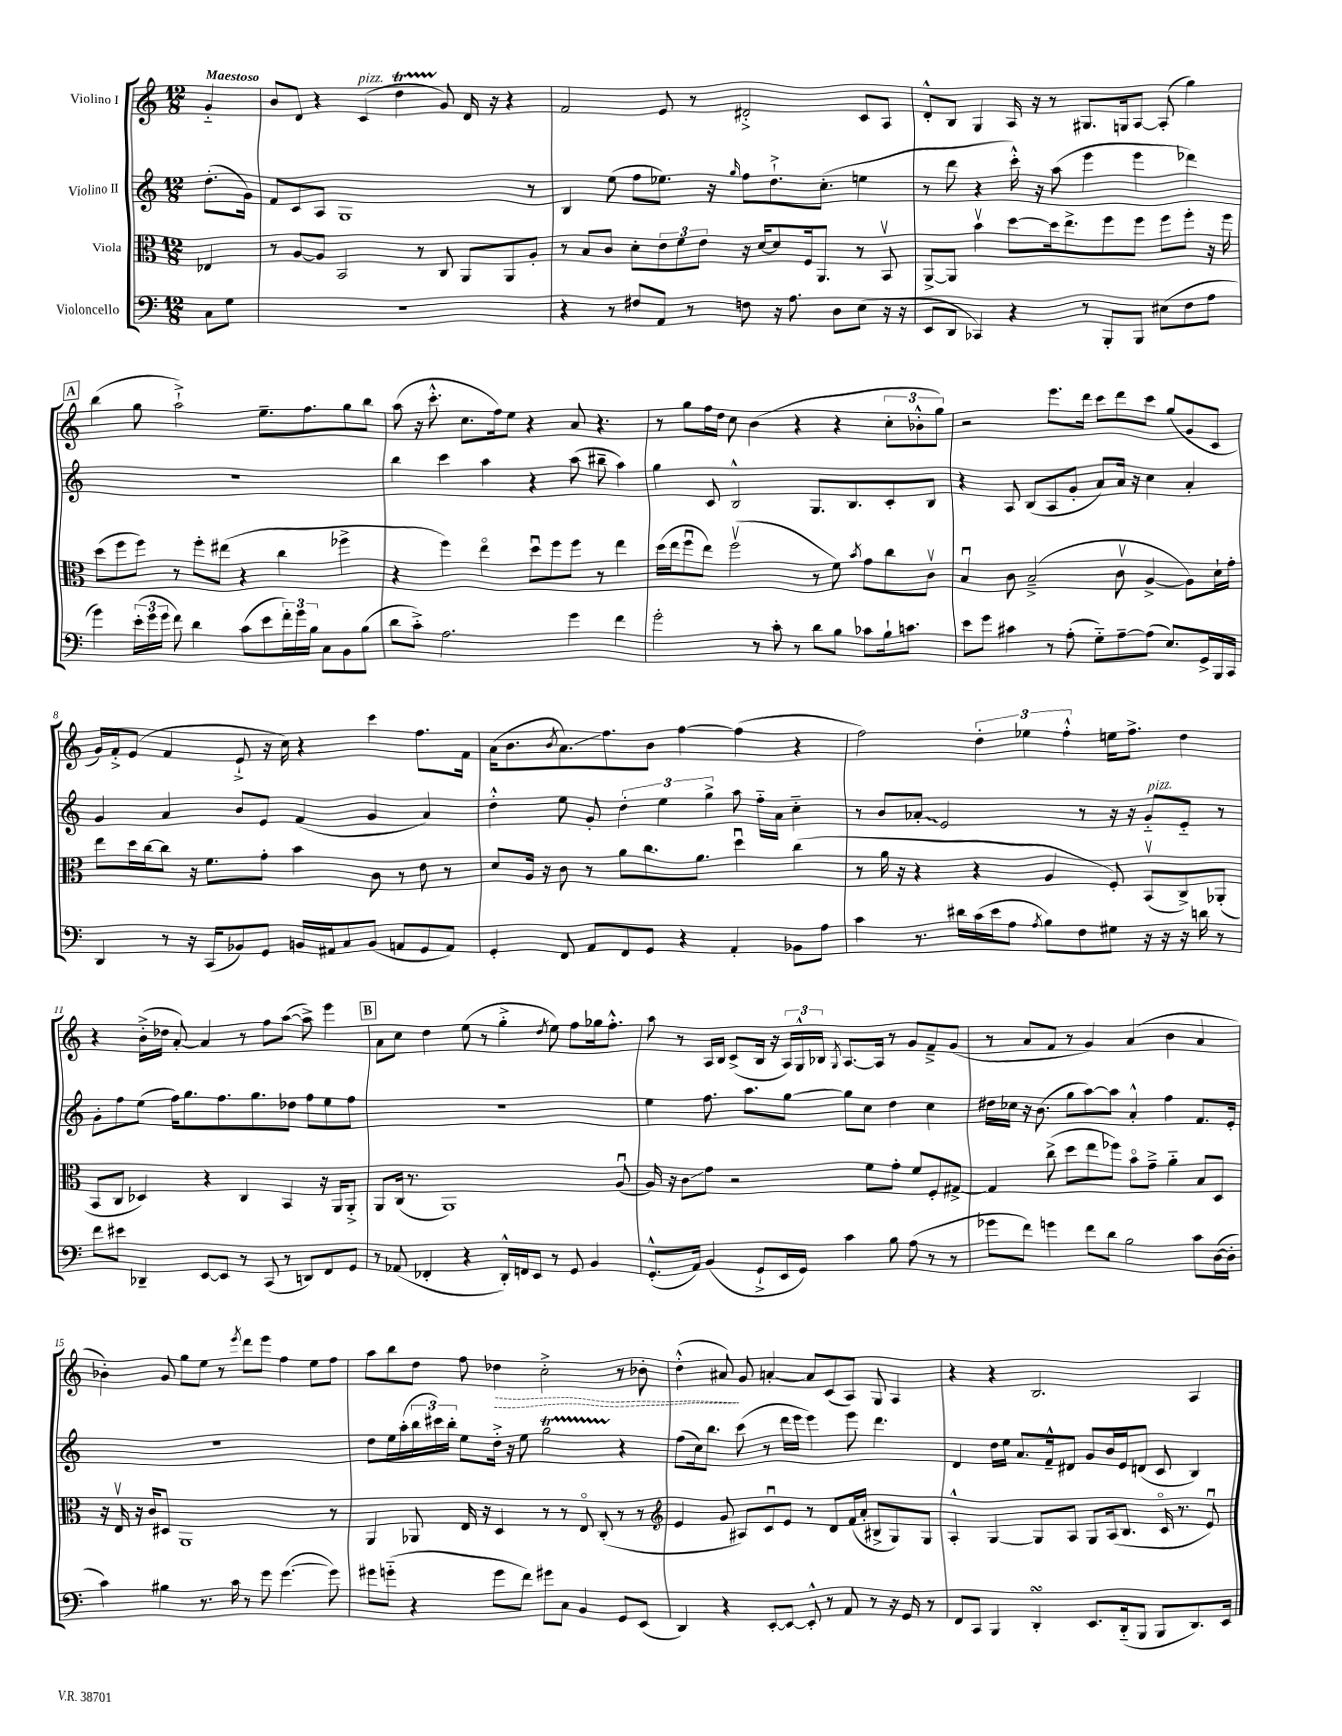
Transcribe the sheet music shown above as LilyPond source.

<<
\new StaffGroup <<
\new Staff = "s0" \with { instrumentName = "Violino I" } {
    \clef treble \key c \major \numericTimeSignature \time 12/8 \partial 4 \tempo "Maestoso"
    g'4-_ |
    b'8 d'8 r4 c'4^\markup { \italic "pizz." }( d''4\startTrillSpan g'8\stopTrillSpan) d'16 r16 r4 |
    f'2 e'8 r8 dis'2-.-> c'8 a8 |
    d'8-.-^ b8 g4 a16 r16 r8 gis8. g16 a8~ a8-.( g''4) |
    \mark \markup { \box "A" } b''4( g''8 a''2-!->) e''8.-- f''8. g''8 b''8 |
    a''8( r16 c'''8.-.-^ c''8. f''16) e''8 r4 a'8 r4. |
    r8 g''8 f''16 d''16 c''8 b'4( r4 r4 \tuplet 3/2 { c''8-. bes'8-.-^ g''8) } |
    r2 e'''8. d'''16 c'''8 d'''8 c'''8 g''8( g'8 c'8 |
    g'16) f'16-.-> e'8( f'4 e'8-!-> r16 c''16) r4 c'''4 f''8. f'16 |
    a'16( b'8. \acciaccatura { b'8 } a'8.\glissando) f''8. b'8 f''4~ f''4( r4 |
    f''2) \tuplet 3/2 { d''4-. ees''4 f''4-.-^ } e''16 f''8.-> d''4 |
    r4 b'16-.->( des''16 a'8~-.) a'4 r8 f''8 a''8~( a''8->) e'''4 |
    \mark \markup { \box "B" } a'8 c''8 d''4 e''8( r8 g''4-.-> \acciaccatura { d''8 } e''8) f''8 ges''16 f''8.-.-^ |
    a''8 r8 a16 b16 c'8->( b16 r16 \tuplet 3/2 { a16) g16-^ bes16 } \acciaccatura { g8 } a8.~ a16 r8 g'8 f'8---> g'8( |
    r8 a'8 f'8 r8 g'4) a'4( b'4 a'4 |
    bes'4-.) g'8 g''8 e''8 r8 \acciaccatura { e'''8 } d'''8 e'''8 f''4 e''8 f''8 |
    a''8 b''8 d''8 f''8 \once \override Hairpin.style = #'dashed-line des''4\> c''2-.-> r8 bes'8-. |
    d''4-.-^( ais'8\!) g'8 a'4~-. a'8 c'8( a8) g8 a4 |
    r4 r4 b2. a4 \bar "|." |
}
\new Staff = "s1" \with { instrumentName = "Violino II" } {
    \clef treble \key c \major \numericTimeSignature \time 12/8 \partial 4
    d''8.-.( g'16) |
    f'8 c'8 a8 g1 r8 |
    b4 e''8( f''8 ees''8.) r16 \grace { g''16 } f''8 d''8.-!-> c''8.-.( e''4 |
    r8 d'''8 r4 c'''16-.-^) r16 a''8( e'''4 e'''4 des'''4) |
    \mark \markup { \box "A" } R1. |
    b''4 c'''4 a''4 r4 a''8( bis''8-- a''4) |
    g''4 c'8 b2-^ g8. b8. c'8-. b8 |
    r4 a8 b8( a8 g'8-. a'8) a'16 r16 c''4 a'4-. |
    g'4 a'4 b'8 e'8 f'4( g'4 a'4) |
    d''4-.-^ e''8 g'8-. \tuplet 3/2 { d''4-. e''4 g''4-> } a''8 f''16-_ a'16 c''4-_ |
    r8 b'8 \once \override Glissando.style = #'zigzag aes'8-.\glissando e'2 r8 r16 r16 g'8-_^\markup { \italic "pizz." } e'8-_ r8 |
    g'8-. f''8 e''8( f''16) g''8. f''8. g''8. des''8 f''8 e''8 f''8 |
    \mark \markup { \box "B" } R1. |
    e''4 f''8. a''8. g''8~ g''8 c''8 d''4 c''4 |
    dis''16 ces''16 r16 b'8.( g''8 a''8~) a''8 a'4-.-^ f''4 f'8. e'16-. |
    R1. |
    d''8 e''16 a''16-.( \tuplet 3/2 { b''16 cis'''16) b''16-. } e''8 d''16-.-> r16 e''8 g''2\startTrillSpan r4\stopTrillSpan |
    f''8( c''16) b''8. c'''8( r8 d'''16 e'''16 e'''4) e'''8 d'''4. |
    d'4 d''16 e''16 a'8. f'16---^ dis'8 g'8 b'16 e'16 d'8( c'8 b4) \bar "|." |
}
\new Staff = "s2" \with { instrumentName = "Viola" } {
    \clef alto \key c \major \numericTimeSignature \time 12/8 \partial 4
    ees4 |
    r8 a8~ a8 b,2 r8 c8 a,8 a,8 a8-. |
    r8 b8 c'8 d'8-. \tuplet 3/2 { e'8 f'8 e'8 } r16 d'16~ d'8 f16 a,8. r8 b,8\upbow |
    a,8~-> a,8 b'4\upbow d''8~ d''16 e''8.-> f''8 f''8 f''8 f''8-. r16 f''16 |
    \mark \markup { \box "A" } d''8( f''8 f''8) r8 f''8-. eis''8( r4 c''4 fes''4-> |
    r4 f''4) e''4\flageolet d''8\downbow f''8 f''8 r8 e''4 |
    d''16( e''16 f''8\downbow e''8) f''2\upbow( r8 f'8) \acciaccatura { b'8 } g'8 c''8 c'8\upbow |
    b4\downbow c'8 b2--->( c'8\upbow a4~-> a8) d'16-! g'16-. |
    e''8 d''16 c''16~ c''8 r16 f'8. g'8-. b'4 c'8 r8 e'8 r8 |
    d'8 a16 r16 c'8 r8 a'8 c''8. a'8. d''4\downbow c''4( |
    r8 a'16 r16 r4 r4 a4 f8-.) b,8\upbow( c8->) aes,8-.( |
    b,8 c8 des4) r4 c4 b,4 r16 a,16 a,8-.-> |
    \mark \markup { \box "B" } a,8 c16( r8. a,1) a8\downbow( |
    a16) r16 c'8\glissando g'8 r2 f'8 g'8-. f'8 f8-. gis8~-> |
    gis4 c''8->( d''8 e''8 fes''8) b'8\flageolet g'8---> a'4-_ b8 d8 |
    r16 e16\upbow r16 c'16 dis8 a,1 r8 |
    a,4 aes,8 e16 r16 d4 r8 r8 e8\flageolet c8-.( r8 r8 |
    \clef treble e'4 g'8 ais8) c'8\downbow e'8 r8 d'8 f'16( a'16-. bis8-> g8) g8 |
    a4-.-^ g4~ g8 a8 g8 a16( b8. c'16\flageolet r8. e'8\downbow) \bar "|." |
}
\new Staff = "s3" \with { instrumentName = "Violoncello" } {
    \clef bass \key c \major \numericTimeSignature \time 12/8 \partial 4
    c8 g8 |
    r1. |
    r4 r8 fis8 a,8 r8 f8 r16 a8. d8 e8( r16 r16 |
    e,8 d,8 ces,4) r4 r8 b,,8-. b,,8 eis8( f8 a8 |
    \mark \markup { \box "A" } g'4) \tuplet 3/2 { e'16-.( g'16 g'16 } f'8) d'4 c'8( e'8 \tuplet 3/2 { f'16-.) g'16 b16 } c8 b,8 b8( |
    d'8 c'8-.->) a2. g'4 f'4 |
    g'2-. r8 c'8-. r8 d'8 b8 ces'8 b16-! c'8. |
    e'8 g'8 cis'4 r8 a8-.( g8-_) a8~-- a8( e8.) g,16-> b,,16 c,16 |
    d,4 r8 r16 c,16( bes,8) g,8 b,16 ais,16 c8 b,8( a,8 g,8 a,8) |
    g,4-. f,8 a,8 f,8 g,8 r4 a,4-. bes,8 a8 |
    c'4 r8. dis'16 c'16( e'16 a8 \acciaccatura { a8 } b8) f8 gis8 r16 r16 r16 d'16 r8 |
    f'8 eis'8 des,4-- e,8~ e,8 r8 c,8( r8 d,8) f,8 g,8 |
    \mark \markup { \box "B" } r8 aes,8( fes,4-. r4 d,16-.-^) f,16 e,8 r8 g,8 b,4 |
    g,8.-.-^( a,16) b,4( g,8-!-> e,16 g,16) c'4 b8 a8( r8 r8 |
    ges'8 f'8) g'4 f'8 d'8 b2 c'8 d16~( d16-. |
    c'4) bis4 r8. c'16 r8 g'8 g'4.~( g'8) |
    gis'8 g'8-_( r4 g'8 f'8) gis'8 c8 b,4 g,8 e,8( |
    d,4) r4 e,8~-. e,8~ e,8-.-^ r8 a,8 r8 r16 g,16 r8 |
    f,8 c,8 b,,4 d,4-.\turn e,8. d,16-_( b,,8 b,,8 d,8.) e,16 \bar "|." |
}
>>
>>
